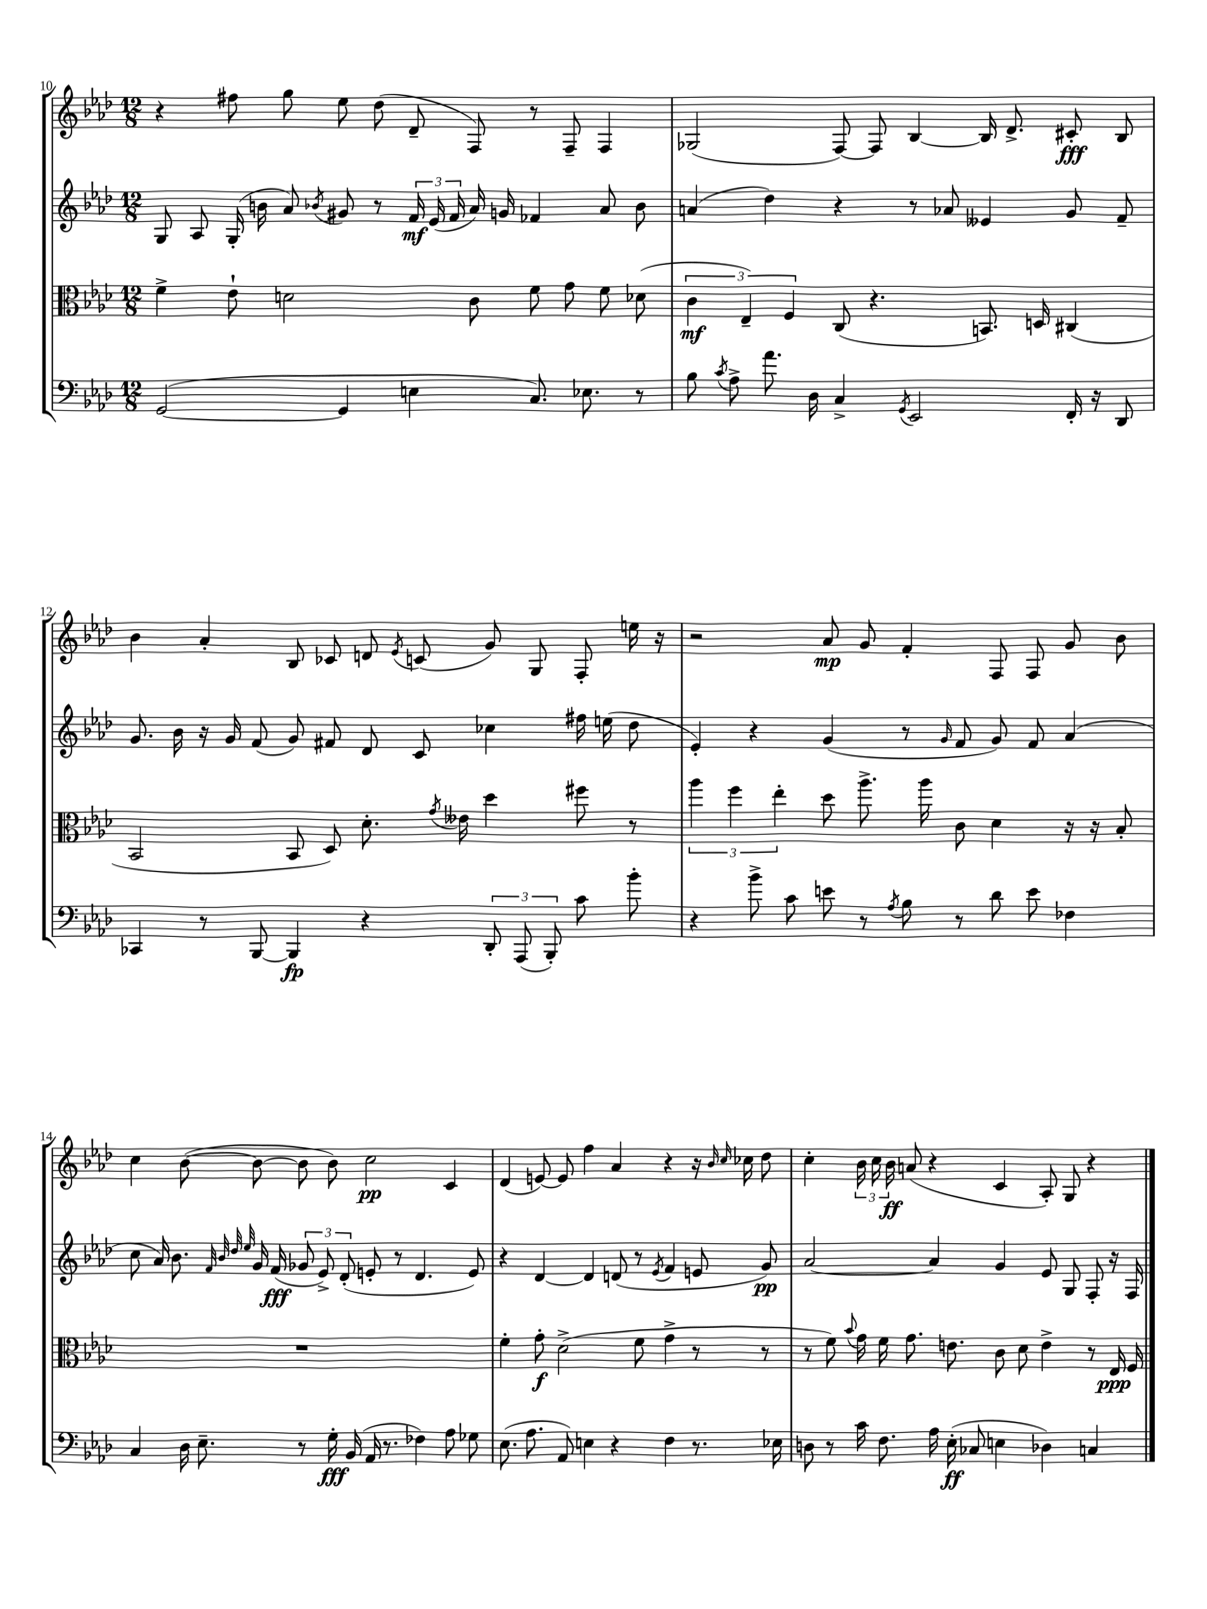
<<
\new StaffGroup <<
\new Staff = "s0" {
    \clef treble \key aes \major \numericTimeSignature \time 12/8
    \autoBeamOff r4 fis''8 g''8 ees''8 des''8( des'8-- f8) r8 f8-- f4 |
    ges2( f8~) f8 bes4~ bes16 des'8.-> cis'8-.\fff bes8 |
    bes'4 aes'4-. bes8 ces'8 d'8 \acciaccatura { ees'8 } c'8( g'8) g8 f8-. e''16 r16 |
    r2 aes'8\mp g'8 f'4-. f8 f8 g'8 bes'8 |
    c''4 bes'8~( bes'8~ bes'8 bes'8) c''2\pp c'4 |
    des'4( e'8~) e'8 f''4 aes'4 r4 r16 \grace { bes'16 c''16 } ces''16 des''8 |
    c''4-. \tuplet 3/2 { bes'16 c''16 bes'16\ff } a'8( r4 c'4 aes8-.) g8 r4 \bar "|." |
}
\new Staff = "s1" {
    \clef treble \key aes \major \numericTimeSignature \time 12/8
    \autoBeamOff g8 aes8 g16-.( b'16 aes'8) \acciaccatura { bes'8 } gis'8 r8 \tuplet 3/2 { f'16\mf ees'16( f'16 } aes'16) g'16 fes'4 aes'8 bes'8 |
    a'4( des''4) r4 r8 aes'8 eeses'4 g'8 f'8-- |
    g'8. bes'16 r16 g'16 f'8( g'8) fis'8 des'8 c'8 ces''4 fis''16 e''16( des''8 |
    ees'4-.) r4 g'4( r8 \grace { g'16 } f'8 g'8) f'8 aes'4( |
    c''8 aes'16) bes'8. \grace { f'32 bes'32 des''32 ees''32 } g'16 f'16\fff( \tuplet 3/2 { ges'8 ees'8->) des'8-.( } e'8-. r8 des'4. e'8) |
    r4 des'4~ des'4 d'8( r8 \acciaccatura { ees'8 } f'4 e'8 g'8\pp) |
    aes'2~ aes'4 g'4 ees'8 g8 f8-. r16 f16 \bar "|." |
}
\new Staff = "s2" {
    \clef alto \key aes \major \numericTimeSignature \time 12/8
    \autoBeamOff f'4-> ees'8-! d'2 c'8 f'8 g'8 f'8 des'8( |
    \tuplet 3/2 { c'4\mf ees4--) f4 } c8( r4. b,8.) d16 cis4( |
    bes,2 bes,8 des8) des'8.-. \acciaccatura { g'8 } eeses'16 des''4 fis''8 r8 |
    \tuplet 3/2 { aes''4 f''4 ees''4-. } des''8 aes''8.-> aes''16 c'8 des'4 r16 r16 bes8-. |
    R1. |
    f'4-. g'8-.\f des'2->( f'8 g'4-> r8 r8 |
    r8 f'8) \appoggiatura { bes'8 } g'16 f'16 g'8. e'8. c'8 des'8 e'4-> r8 ees16\ppp f16 \bar "|." |
}
\new Staff = "s3" {
    \clef bass \key aes \major \numericTimeSignature \time 12/8
    \autoBeamOff g,2~( g,4 e4 c8.) ees8. r8 |
    bes8 \acciaccatura { c'8 } aes8-> aes'8. des16 c4-> \acciaccatura { g,8 } ees,2 f,16-. r16 des,8 |
    ces,4 r8 bes,,8~ bes,,4\fp r4 \tuplet 3/2 { des,8-. aes,,8( bes,,8-.) } c'8 bes'8-. |
    r4 bes'8-> c'8 e'8 r8 \acciaccatura { aes8 } bes8 r8 des'8 e'8 fes4 |
    c4 des16 ees8.-- r8 g16-.\fff bes,16( aes,16 r8. fes4) aes8 ges8 |
    ees8.( aes8. aes,8) e4 r4 f4 r8. ees16 |
    d8 r8 c'16 f8. aes16 ees16-.\ff( ces8 e4 des4) c4 \bar "|." |
}
>>
>>
\layout { \context { \Score currentBarNumber = #10 } }
